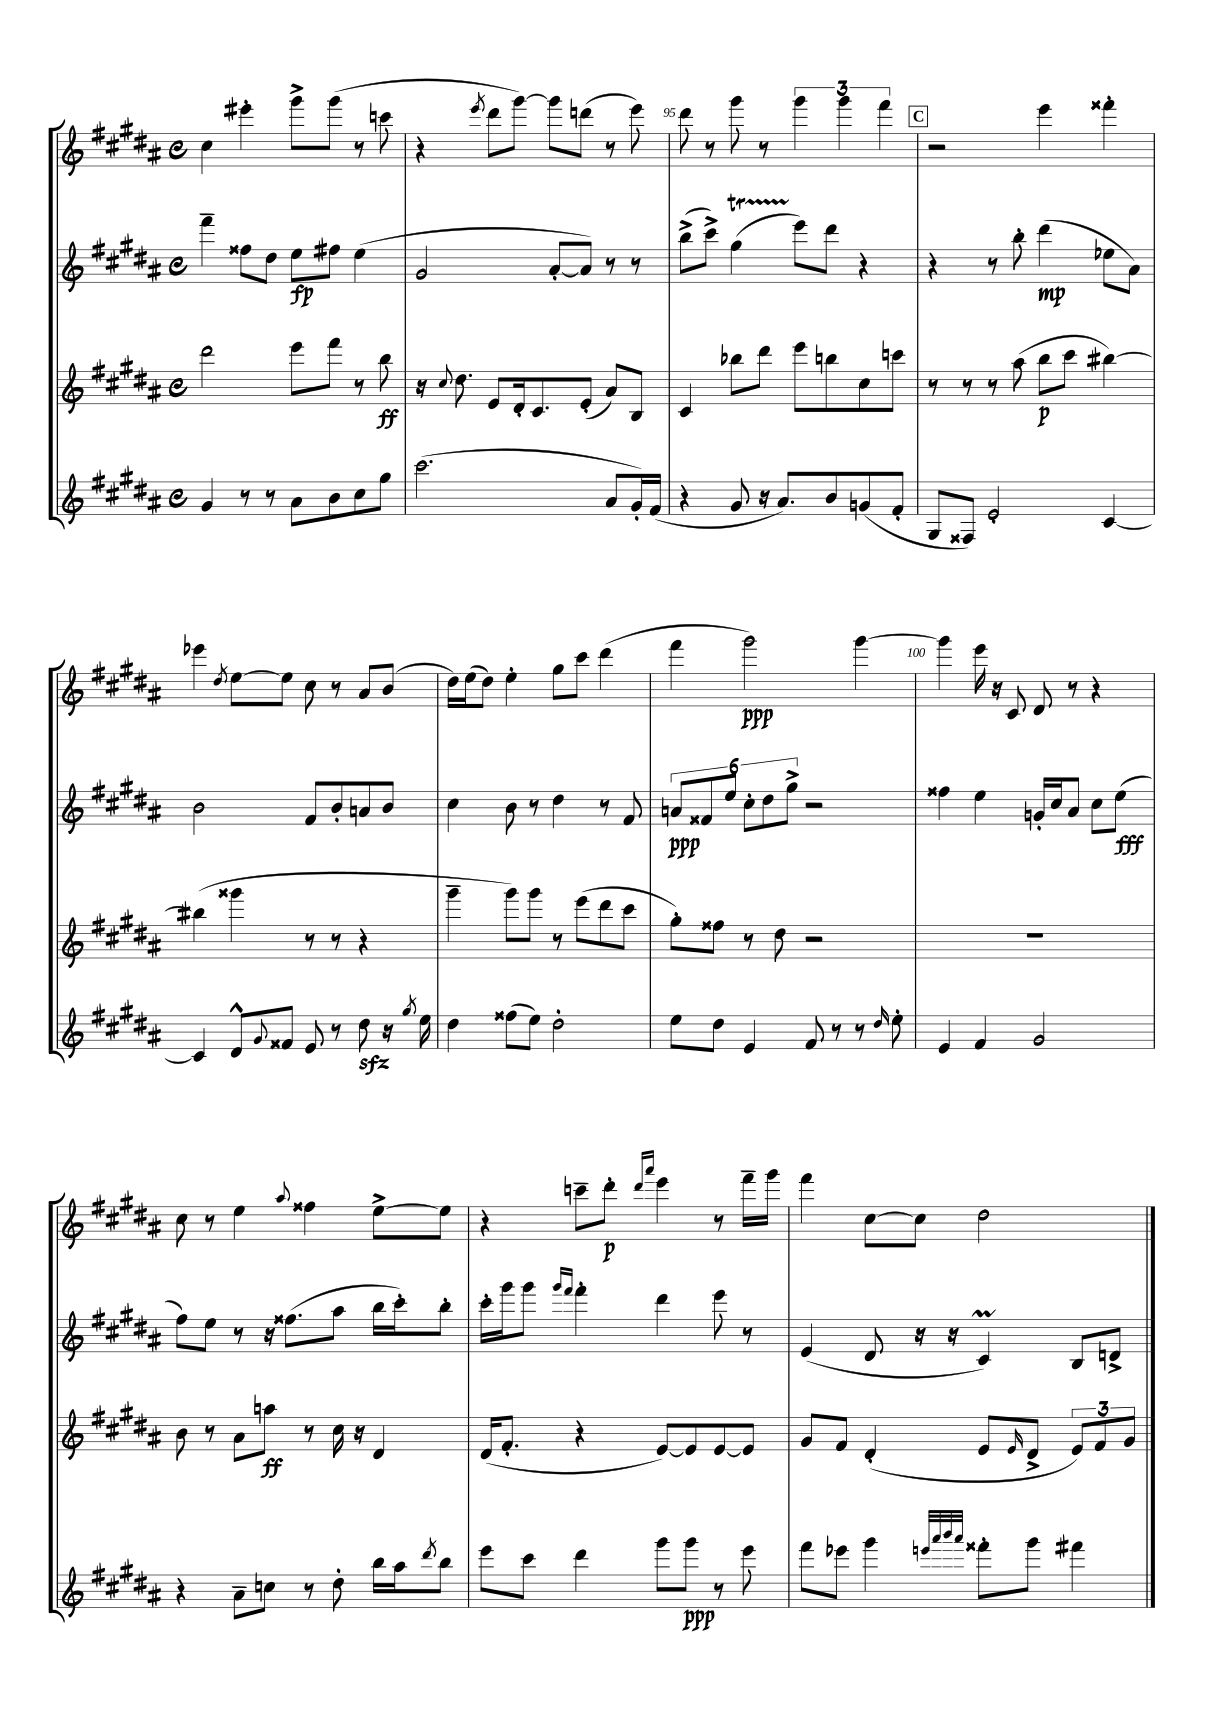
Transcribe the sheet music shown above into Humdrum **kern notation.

**kern	**kern	**kern	**kern
*staff4	*staff3	*staff2	*staff1
*clefG2	*clefG2	*clefG2	*clefG2
*k[f#c#g#d#a#]	*k[f#c#g#d#a#]	*k[f#c#g#d#a#]	*k[f#c#g#d#a#]
*M4/4	*M4/4	*M4/4	*M4/4
*met(c)	*met(c)	*met(c)	*met(c)
4g#	2ddd#	4fff#~	4cc#
8r	.	8ff##	4eee#'
8r	.	8dd#	.
8a#	8eee	8ee	8ggg#^
8b	8fff#	8ff#	(8ggg#
8cc#	8r	(4ee	8r
8gg#	8bb	.	8ccc
=	=	=	=
(2.ccc#	16r	2g#	4r
.	8qqcc#	.	.
.	8.dd#	.	.
.	.	.	8qeee
.	8e	.	8ddd#
.	16d#'	.	[8ggg#)
.	8.c#	.	.
.	.	[8a#'	8ggg#]
.	(8e'	8a#])	(8ddd
8a#	8a#)	8r	8r
16g#')	8B	8r	8eee)
(16f#	.	.	.
=	=	=	=
4r	4c#	(8bb^	8ddd#
.	.	8ccc#^)	8r
8g#	8bb-	(4gg#	8ggg#
16r	8ddd#	.	8r
8.a#)	.	.	.
.	8eee	8eee)	6ggg#
8b	8bb	8ddd#	.
.	.	.	6ggg#
(8g	8cc#	4r	.
.	.	.	6fff#
8f#'	8ccc	.	.
=	=	=	=
8G#	8r	4r	2r
8F##)	8r	.	.
2e'	8r	8r	.
.	(8aa#	8bb'	.
.	8bb	(4ddd#	4eee
.	8ccc#	.	.
[4c#	[4bb#)	8ee-	4fff##'
.	.	8a#)	.
=	=	=	=
4c#]	(4bb#]	2b	4eee-
.	.	.	8qdd#
8d#^^	4ggg##	.	[8ee
8qqg#	.	.	.
8f##	.	.	8ee]
8e	8r	8f#	8cc#
8r	8r	8b'	8r
8dd#	4r	8a	8a#
16r	.	8b	(8b
8qgg#	.	.	.
16ee	.	.	.
=	=	=	=
4dd#	4ggg#~	4cc#	16dd#)
.	.	.	(16ee
.	.	.	8dd#)
(8ff##	8ggg#)	8b	4ee'
8ee)	8ggg#	8r	.
2dd#'	8r	4dd#	8gg#
.	(8eee	.	8ccc#
.	8ddd#	8r	(4ddd#
.	8ccc#	8f#	.
=	=	=	=
8ee	8gg#')	12a	4fff#
.	.	12f##	.
8dd#	8ff##	.	.
.	.	12ee	.
4e	8r	12cc#'	2ggg#)
.	.	12dd#	.
.	8dd#	.	.
.	.	12gg#^	.
8f#	2r	2r	.
8r	.	.	.
8r	.	.	[4ggg#
16qqdd#	.	.	.
8ee'	.	.	.
=	=	=	=
4e	1r	4ff##	4ggg#]
4f#	.	4ee	16eee
.	.	.	16r
.	.	.	8c#
2g#	.	16g'	8d#
.	.	16cc#	.
.	.	8a#	8r
.	.	8cc#	4r
.	.	(8ee	.
=	=	=	=
4r	8b	8ff#)	8cc#
.	8r	8ee	8r
8a#~	8a#	8r	4ee
8cc	8aa	16r	.
.	.	(8.ff##	.
.	.	.	8qqaa#
8r	8r	.	4ff##
8dd#'	16cc#	8aa#	.
.	16r	.	.
16bb	4d#	16bb	[8ee^
16aa#	.	16ccc#')	.
8qddd#	.	.	.
8bb	.	8bb'	8ee]
=	=	=	=
8eee	(16d#	16ccc#'	4r
.	8.f#'	16ggg#	.
8ccc#	.	8ggg#	.
.	.	16qqggg#	.
.	.	16qqfff#	.
4ddd#	4r	4fff#'	8ccc~
.	.	.	8ddd#'
.	.	.	16qqddd#
.	.	.	16qqaaa#
8ggg#	[8e)	4ddd#	4eee
8ggg#	8e]	.	.
8r	[8e	8eee	8r
8eee	8e]	8r	16fff#~
.	.	.	16ggg#
=	=	=	=
8fff#	8g#	(4e	4fff#
8eee-	8f#	.	.
4ggg#	(4d#'	8d#	[8cc#
.	.	16r	8cc#]
.	.	16r	.
32qqeee	.	.	.
32qqaaa#	.	.	.
32qqbbb	.	.	.
32qqaaa#	.	.	.
8fff##'	8e	4c#)	2dd#
.	16qqe	.	.
8ggg#	8d#^	.	.
4fff#	12e)	8B	.
.	12f#	.	.
.	.	8d^	.
.	12g#	.	.
==	==	==	==
*-	*-	*-	*-
